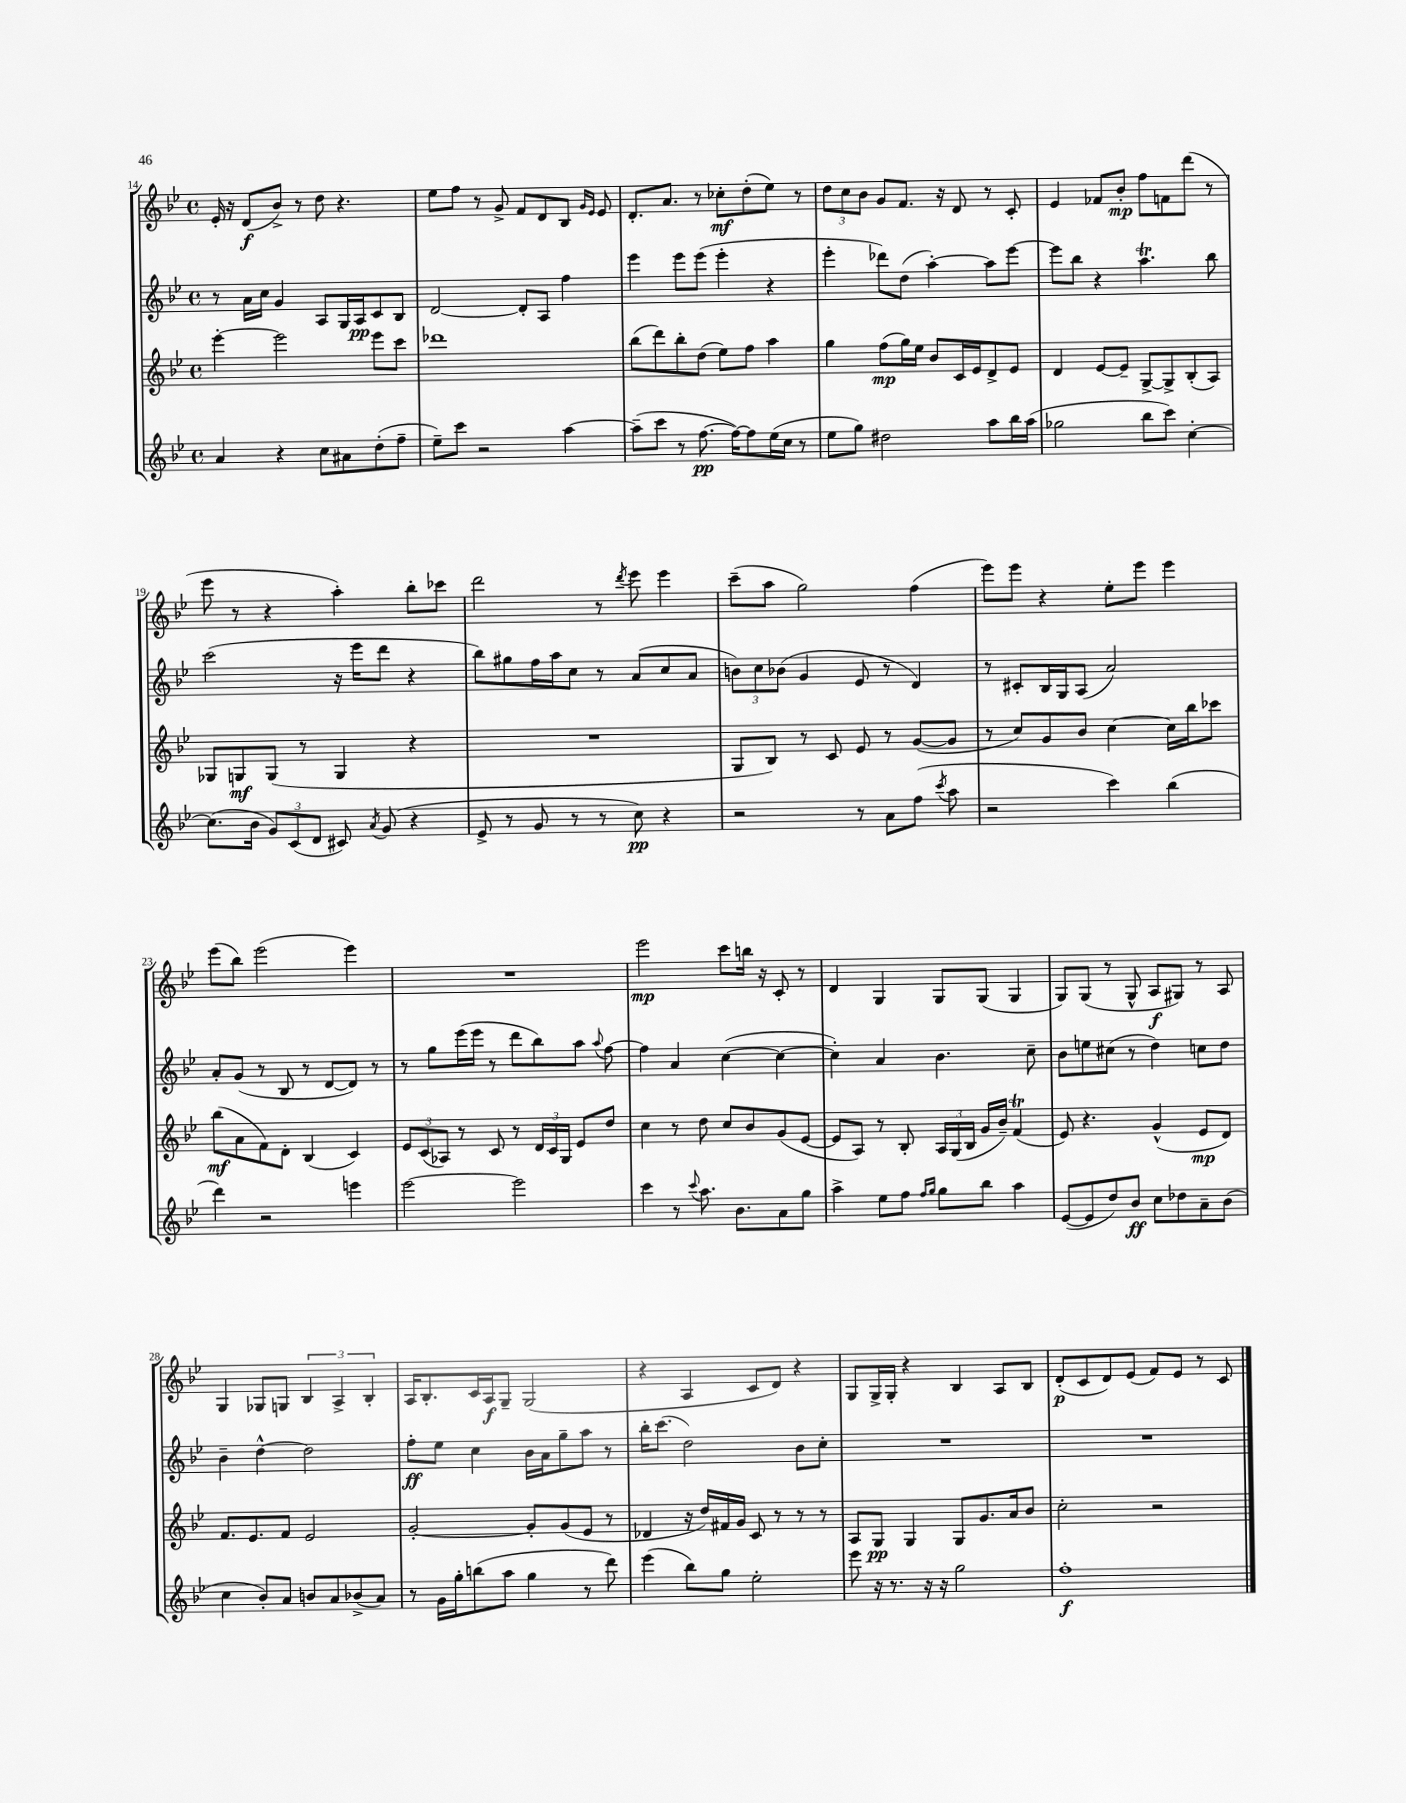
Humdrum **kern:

**kern	**dynam	**kern	**dynam	**kern	**dynam	**kern	**dynam
*part4	*part4	*part3	*part3	*part2	*part2	*part1	*part1
*staff4	*staff4	*staff3	*staff3	*staff2	*staff2	*staff1	*staff1
*clefG2	*	*clefG2	*	*clefG2	*	*clefG2	*
*k[b-e-]	*	*k[b-e-]	*	*k[b-e-]	*	*k[b-e-]	*
*M4/4	*	*M4/4	*	*M4/4	*	*M4/4	*
*met(c)	*	*met(c)	*	*met(c)	*	*met(c)	*
=14	=14	=14	=14	=14	=14	=14	=14
4a/	.	[4eee-'\	.	8r	.	16e-'/	.
.	.	.	.	.	.	16r	.
.	.	.	.	16a\LL	.	(8d/L	f
.	.	.	.	16cc\JJ	.	.	.
4r	.	2eee-\]	.	4g/	.	8b-^/J)	.
.	.	.	.	.	.	8r	.
8cc\L	.	.	.	8A/L	.	8dd\	.
8a#X\	.	.	.	16G/L	.	4.r	.
.	.	.	.	16A/J	pp	.	.
(8dd'\	.	8eee-\L	.	8c/	.	.	.
8ff~\J	.	8ccc\J	.	8B-/J	.	.	.
=15	=15	=15	=15	=15	=15	=15	=15
8ee-~\L)	.	1ddd-X	.	[2d/	.	8ee-\L	.
8ccc\J	.	.	.	.	.	8ff\J	.
2r	.	.	.	.	.	8r	.
.	.	.	.	.	.	8g^/	.
.	.	.	.	8d'/L]	.	8f/L	.
.	.	.	.	8A/J	.	8d/	.
[4aa\	.	.	.	4ff\	.	8B-/J	.
.	.	.	.	.	.	16qqg/LL	.
.	.	.	.	.	.	16qqe-/JJ	.
.	.	.	.	.	.	8e-/	.
=16	=16	=16	=16	=16	=16	=16	=16
(8aa~\L]	.	(8bb-\L	.	4eee-\	.	8.d'/L	.
8ccc\J	.	8ddd\)	.	.	.	.	.
.	.	.	.	.	.	8.a/J	.
8r	.	8bb-'\	.	8eee-\L	.	.	.
[8.ff\	pp	(8dd\J	.	(8eee-\J	.	8r	.
.	.	8ee-\L)	.	4eee-'\	.	8cc-X'\L	mf
16ff\KL_)	.	.	.	.	.	.	.
8ff\]	.	8ff\J	.	.	.	(8dd'\	.
(16ee-\L	.	4aa\	.	4r	.	8ee-\J)	.
16cc\JJ	.	.	.	.	.	.	.
8r	.	.	.	.	.	8r	.
=17	=17	=17	=17	=17	=17	=17	=17
8ee-\L	.	4gg\	.	4eee-'\	.	12dd\L	.
.	.	.	.	.	.	12cc\	.
8gg\J)	.	.	.	.	.	.	.
.	.	.	.	.	.	12b-\J	.
2dd#X\	.	(8ff\L	mp	8ddd-X\L)	.	8g/L	.
.	.	16gg\L)	.	(8dd\J	.	8.f/J	.
.	.	16ee-\JJ	.	.	.	.	.
.	.	8b-/L	.	[4aa'\)	.	.	.
.	.	.	.	.	.	16r	.
.	.	16c/L	.	.	.	8d/	.
.	.	16e-/J	.	.	.	.	.
8aa\L	.	8d^/	.	8aa\L]	.	8r	.
16bb-\L	.	8e-/J	.	[8eee-\J	.	8c'/	.
(16aa\JJ	.	.	.	.	.	.	.
=18	=18	=18	=18	=18	=18	=18	=18
2gg-X\	.	4d/	.	8eee-\L]	.	4e-/	.
.	.	.	.	8bb-\J	.	.	.
.	.	[8e-/L	.	4r	.	8f-X/L	.
.	.	8e-~/J]	.	.	.	8b-'/J	mp
8bb-\L	.	[8G^/L	.	4.aat\	.	8ff\L	.
8ccc\J)	.	8G^/]	.	.	.	8fn\	.
[4cc'\	.	(8B-'/	.	.	.	(8ddd\J	.
.	.	8A/J)	.	8bb-\	.	8r	.
!!LO:LB:g=z
=19	=19	=19	=19	=19	=19	=19	=19
(8.cc\L]	.	8G-X/L	.	(2ccc\	.	8eee-\	.
.	.	8Gn/	mf	.	.	8r	.
16b-\Jk	.	.	.	.	.	.	.
12g/L)	.	(8G/J	.	.	.	4r	.
(12c/	.	.	.	.	.	.	.
.	.	8r	.	.	.	.	.
12d/J	.	.	.	.	.	.	.
8c#X/)	.	4G/	.	16r	.	4aa'\)	.
.	.	.	.	16eee-\KL	.	.	.
8qa/	.	.	.	.	.	.	.
(8g/	.	.	.	8ddd\J	.	.	.
4r	.	4r	.	4r	.	8bb-'\L	.
.	.	.	.	.	.	8ccc-X\J	.
=20	=20	=20	=20	=20	=20	=20	=20
8e-^/	.	1r	.	8bb-\L)	.	2ddd\	.
8r	.	.	.	8gg#X\	.	.	.
8g/	.	.	.	16ff\L	.	.	.
.	.	.	.	16aa\J	.	.	.
8r	.	.	.	8cc\J	.	.	.
8r	.	.	.	8r	.	8r	.
.	.	.	.	.	.	8qddd/	.
8cc\)	pp	.	.	(8a/L	.	8eee-\	.
4r	.	.	.	8cc/	.	4eee-\	.
.	.	.	.	8a/J	.	.	.
=21	=21	=21	=21	=21	=21	=21	=21
2r	.	8G/L	.	12bn\L)	.	(8ccc~\L	.
.	.	.	.	12cc\	.	.	.
.	.	8B-/J)	.	.	.	8aa\J	.
.	.	.	.	(12b-X\J	.	.	.
.	.	8r	.	4g/	.	2gg\)	.
.	.	8c/	.	.	.	.	.
8r	.	8e-/	.	8e-/	.	.	.
8a\L	.	8r	.	8r	.	.	.
(8ff\J	.	([8g/L	.	4d/)	.	(4ff\	.
8qccc/	.	.	.	.	.	.	.
8aa\	.	8g/J]	.	.	.	.	.
=22	=22	=22	=22	=22	=22	=22	=22
2r	.	8r	.	8r	.	8eee-\L)	.
.	.	8cc/L)	.	8c#X'/L	.	8eee-\J	.
.	.	8g/	.	16B-/L	.	4r	.
.	.	.	.	16G/J	.	.	.
.	.	8b-/J	.	(8A/J	.	.	.
4ccc\)	.	[4cc\	.	2a/)	.	8ee-'\L	.
.	.	.	.	.	.	8eee-\J	.
(4bb-\	.	16cc\LL]	.	.	.	4eee-\	.
.	.	16bb-\J	.	.	.	.	.
.	.	8ccc-X\J	.	.	.	.	.
!!LO:LB:g=z
=23	=23	=23	=23	=23	=23	=23	=23
4ddd\)	.	(8bb-\L	mf	8a'/L	.	(8eee-\L	.
.	.	8a\	.	(8g/J	.	8bb-\J)	.
2r	.	8f\)	.	8r	.	(2eee-\	.
.	.	8d'\J	.	8B-/	.	.	.
.	.	(4B-/	.	8r	.	.	.
.	.	.	.	[8d/L	.	.	.
4eeen\	.	4c/)	.	8d/J])	.	4eee-\)	.
.	.	.	.	8r	.	.	.
=24	=24	=24	=24	=24	=24	=24	=24
[2eee-\	.	12e-/L	.	8r	.	1r	.
.	.	(12c/	.	.	.	.	.
.	.	.	.	8gg\L	.	.	.
.	.	12A-X/J)	.	.	.	.	.
.	.	8r	.	(16eee-\L	.	.	.
.	.	.	.	16eee-\JJ	.	.	.
.	.	8c/	.	8r	.	.	.
2eee-\]	.	8r	.	8ddd\L	.	.	.
.	.	24d/LL	.	8bb-\)	.	.	.
.	.	24c/	.	.	.	.	.
.	.	24G/JJ	.	.	.	.	.
.	.	8e-/L	.	8aa\J	.	.	.
.	.	.	.	8qqaa/	.	.	.
.	.	8dd/J	.	[8ff\	.	.	.
=25	=25	=25	=25	=25	=25	=25	=25
4ccc\	.	4cc\	.	4ff\]	.	2eee-\	mp
8r	.	8r	.	4a/	.	.	.
8qqccc/	.	.	.	.	.	.	.
8.aa\	.	8dd\	.	.	.	.	.
.	.	8cc/L	.	([4cc\	.	8ccc\L	.
8.b-\L	.	.	.	.	.	.	.
.	.	8b-/	.	.	.	16bbn\Jk	.
.	.	.	.	.	.	16r	.
8a\	.	(8g/	.	4cc\_	.	8c'/	.
8gg\J	.	[8e-/J	.	.	.	8r	.
=26	=26	=26	=26	=26	=26	=26	=26
4aa^\	.	8e-/L]	.	4cc'\])	.	4d/	.
.	.	8A/J)	.	.	.	.	.
8ee-\L	.	8r	.	4a/	.	4G/	.
8ff\J	.	8B-'/	.	.	.	.	.
16qqff/LL	.	.	.	.	.	.	.
16qqgg/JJ	.	.	.	.	.	.	.
8gg\L	.	24A/LL	.	4.b-\	.	8G/L	.
.	.	(24G/	.	.	.	.	.
.	.	24B-/JJ	.	.	.	.	.
8bb-\J	.	16g/LL	.	.	.	(8G/J	.
.	.	16b-~/JJ)	.	.	.	.	.
4aa\	.	(4fT/	.	.	.	4G/	.
.	.	.	.	8cc~\	.	.	.
=27	=27	=27	=27	=27	=27	=27	=27
([8e-/L	.	8e-/)	.	8b-\L	.	8G/L)	.
8e-/]	.	4.r	.	8een\	.	(8G/J	.
8dd/)	.	.	.	(8cc#X\J	.	8r	.
8b-/J	ff	.	.	8r	.	8G^^/	.
8cc\L	.	(4g^^/	.	4dd\)	.	8A/L	f
8dd-X\	.	.	.	.	.	8G#X/J)	.
8a~\	.	8e-/L	mp	8ccn\L	.	8r	.
(8b-\J	.	8d/J)	.	8dd\J	.	8A/	.
!!LO:LB:g=z
=28	=28	=28	=28	=28	=28	=28	=28
4cc\	.	8.f/L	.	4b-~\	.	4G/	.
.	.	8.e-/	.	.	.	.	.
8b-'/L)	.	.	.	[4dd^^\	.	8G-X/L	.
8a/J	.	8f/J	.	.	.	8Gn/J	.
8bn/L	.	2e-/	.	2dd\]	.	6B-/	.
8a/	.	.	.	.	.	.	.
.	.	.	.	.	.	6A^/	.
(8b-X^/	.	.	.	.	.	.	.
.	.	.	.	.	.	6B-'/	.
8a/J)	.	.	.	.	.	.	.
=29	=29	=29	=29	=29	=29	=29	=29
8r	.	[2g'/	.	8ff'\L	ff	16A/KL	.
.	.	.	.	.	.	8.B-'/	.
16g\LL	.	.	.	8ee-\J	.	.	.
16gg'\J	.	.	.	.	.	.	.
(8bbn\	.	.	.	4cc\	.	16c/L	.
.	.	.	.	.	.	16A/J	f
8aa\J	.	.	.	.	.	8G~/J	.
4gg\	.	8g'/L]	.	16b-\LL	.	(2G/	.
.	.	.	.	16a\J	.	.	.
.	.	(8g/	.	8gg~\	.	.	.
8r	.	8e-/J	.	8aa\J	.	.	.
8ddd\)	.	8r	.	8r	.	.	.
=30	=30	=30	=30	=30	=30	=30	=30
(4eee-\	.	4d-X/	.	16bb-'\KL	.	4r	.
.	.	.	.	(8.ccc\J	.	.	.
8bb-\L)	.	16r	.	2dd\)	.	4A/	.
.	.	16dd/LL)	.	.	.	.	.
8gg\J	.	16f#X/	.	.	.	.	.
.	.	16g/JJ	.	.	.	.	.
2ee-'\	.	8c/	.	.	.	8c/L	.
.	.	8r	.	.	.	8d/J)	.
.	.	8r	.	8b-\L	.	4r	.
.	.	8r	.	8cc'\J	.	.	.
=31	=31	=31	=31	=31	=31	=31	=31
8eee-\	.	8A/L	.	1r	.	8G/L	.
16r	.	8G/J	pp	.	.	16G^/L	.
8.r	.	.	.	.	.	16G'/JJ	.
.	.	4G/	.	.	.	4r	.
16r	.	.	.	.	.	.	.
16r	.	.	.	.	.	.	.
2gg\	.	8G/L	.	.	.	4B-/	.
.	.	8.g/	.	.	.	.	.
.	.	.	.	.	.	8A/L	.
.	.	16a/k	.	.	.	.	.
.	.	8b-/J	.	.	.	8B-/J	.
=32	=32	=32	=32	=32	=32	=32	=32
1ff'	f	2cc'\	.	1r	.	(8d'/L	p
.	.	.	.	.	.	8c/	.
.	.	.	.	.	.	8d/)	.
.	.	.	.	.	.	(8e-/J	.
.	.	2r	.	.	.	8f/L)	.
.	.	.	.	.	.	8e-/J	.
.	.	.	.	.	.	8r	.
.	.	.	.	.	.	8c/	.
==	==	==	==	==	==	==	==
*-	*-	*-	*-	*-	*-	*-	*-
